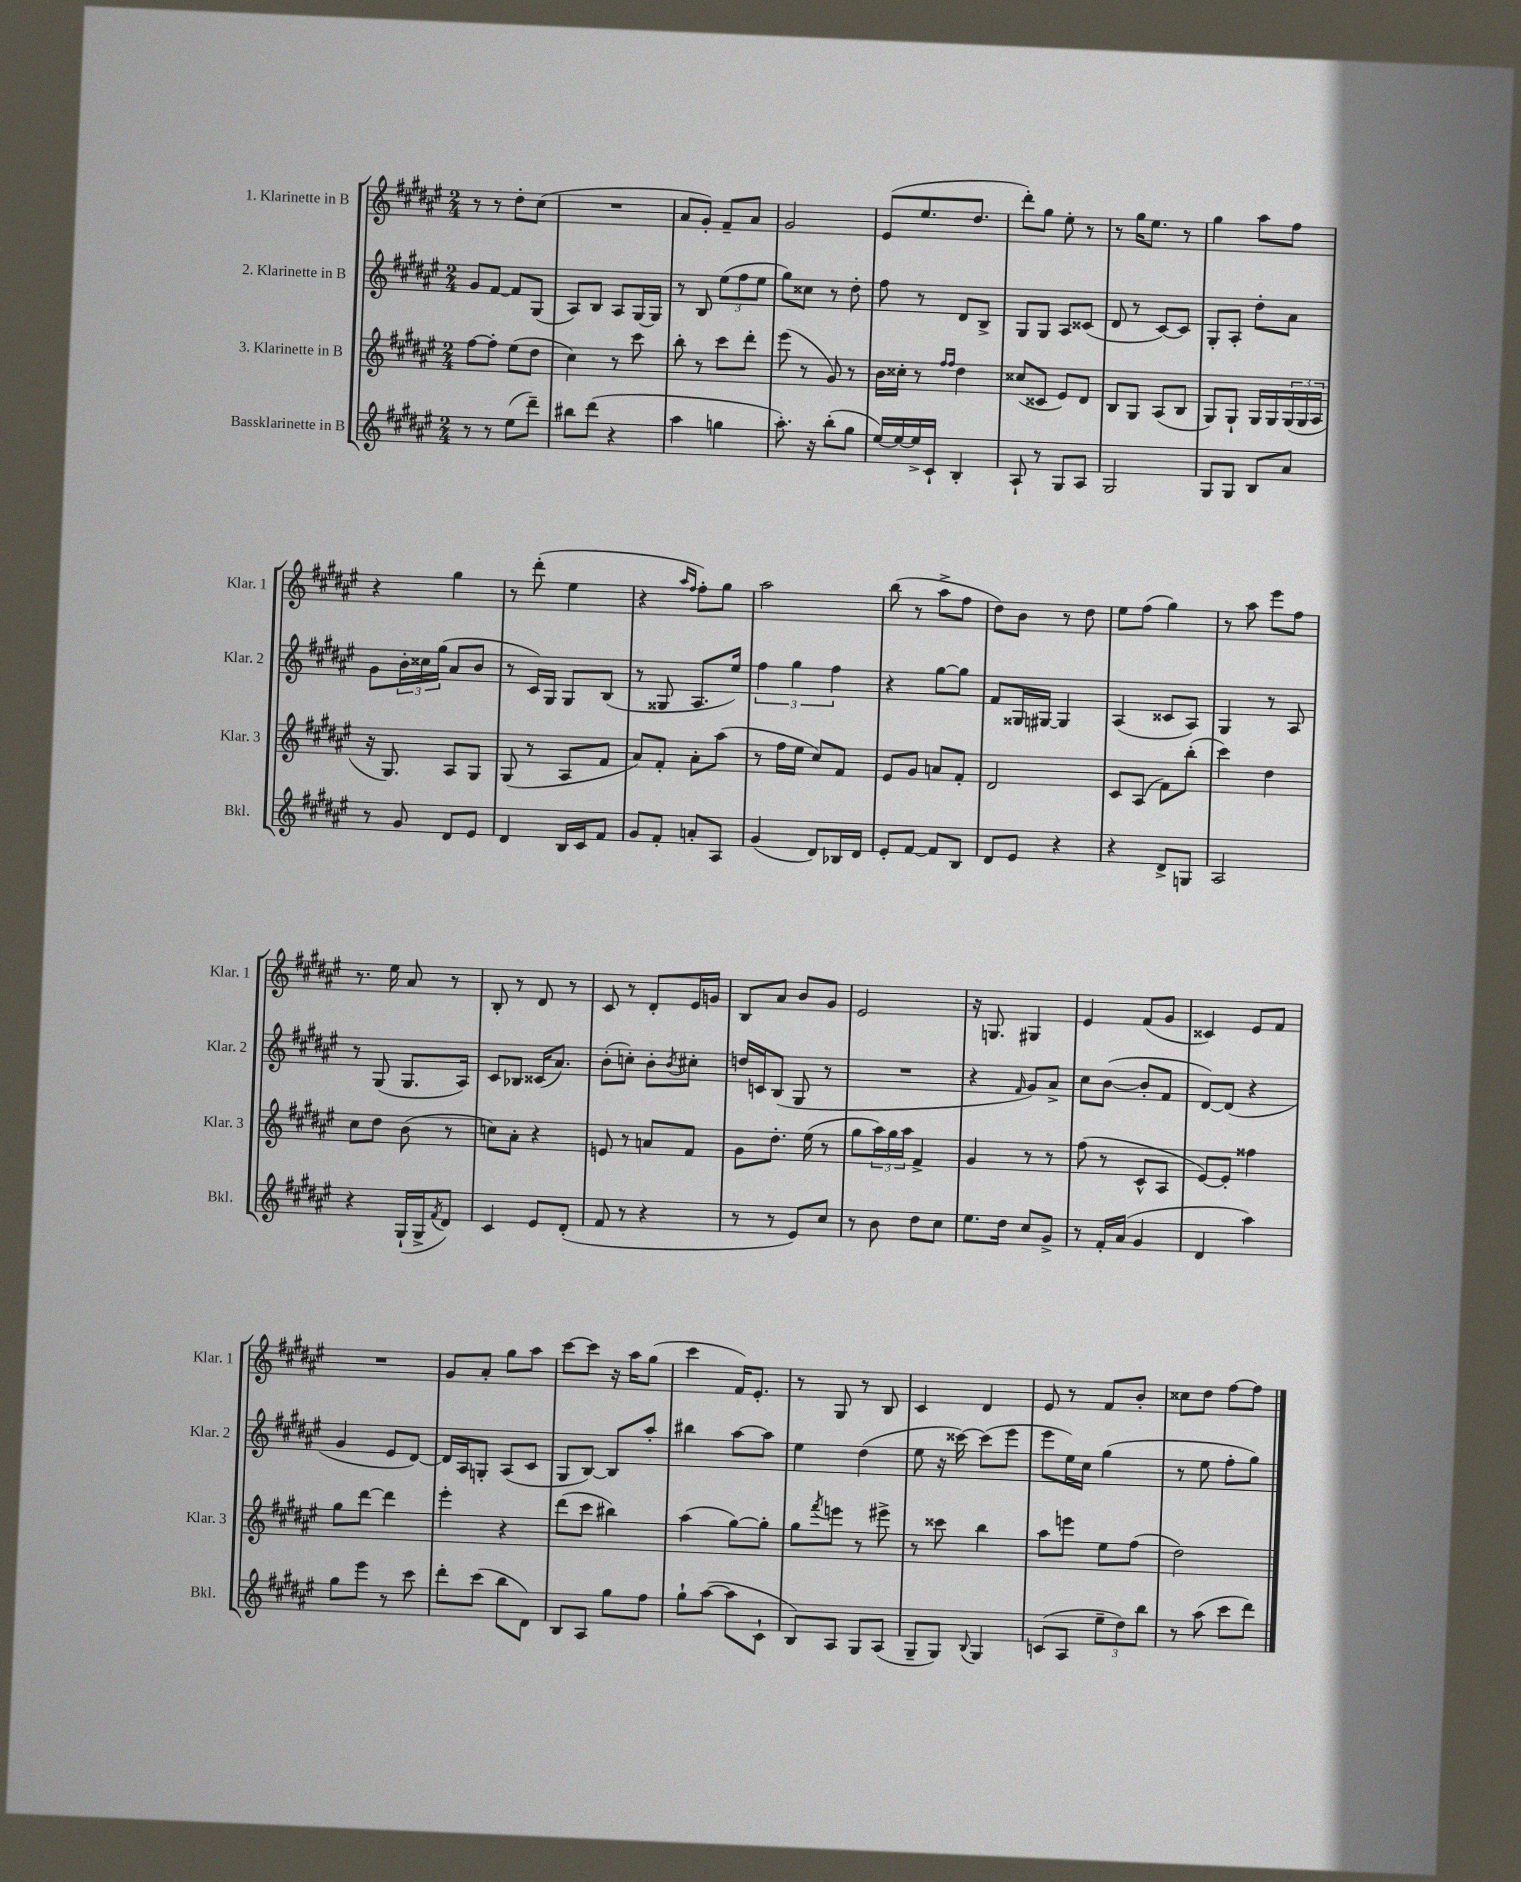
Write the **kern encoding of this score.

**kern	**kern	**kern	**kern
*staff4	*staff3	*staff2	*staff1
*clefG2	*clefG2	*clefG2	*clefG2
*k[f#c#g#d#a#e#]	*k[f#c#g#d#a#e#]	*k[f#c#g#d#a#e#]	*k[f#c#g#d#a#e#]
*M2/4	*M2/4	*M2/4	*M2/4
8r	[8ff#	8g#	8r
8r	8ff#']	[8f#	8r
(8ee#	(8ee#	8f#]	8dd#'
8ddd#~)	8dd#	(8G#	(8cc#
=	=	=	=
8bb#	4cc#)	8A#)	2r
(8ddd#	.	8B	.
4r	8r	8A#	.
.	8ccc#	[16G#	.
.	.	16G#]	.
=	=	=	=
4aa#	8bb'	8r	8a#
.	8r	8B	8g#')
4gg	8ccc#	(12ee#	8f#~
.	.	12ff#	.
.	8ddd#'	.	8a#
.	.	12ee#	.
=	=	=	=
8.aa#')	(8eee#	8gg#)	2g#
.	8r	8cc##	.
16r	.	.	.
(8bb'	8g#)	8r	.
8gg#	8r	8dd#'	.
=	=	=	=
[16ee#)	16b	8ff#	(8e#
16ee#_	16cc##'	.	.
16ee#^]	8r	8r	8.ee#
16c#`	.	.	.
.	16qqff#	.	.
.	16qqff#	.	.
4B'	4dd#	8d#	.
.	.	.	8.dd#
.	.	8B^	.
=	=	=	=
8A#`	(8cc##	8G#	8ddd#')
8r	8c##	8G#	8gg#
8G#	8e#)	8A#	8ee#'
8A#	8d#	(8c##	8r
=	=	=	=
2G#	8B	8d#	8r
.	8G#	8r	16gg#
.	.	.	8.ee#
.	(8A#	[8c#)	.
.	8B	8c#]	8r
=	=	=	=
8G#	8G#)	8G#'	4gg#
8G#	8G#`	8A#'	.
8B	16G#	8dd#'	8aa#
.	16G#	.	.
8a#	(24G#	8a#	8ff#
.	24G#	.	.
.	24A#	.	.
=	=	=	=
8r	16r	8g#	4r
.	8.G#)	.	.
8g#	.	24b'	.
.	.	24cc##	.
.	.	(24gg#	.
8d#	8A#	8a#	4gg#
8e#	8G#	8b	.
=	=	=	=
4d#	(8G#	8r	8r
.	8r	16c#)	(8ddd#'
.	.	16G#	.
16B	8A#	8G#	4ee#
16c#	.	.	.
8f#	8f#	(8B	.
=	=	=	=
8g#	8a#)	8r	4r
8f#'	8f#'	8G##	.
.	.	.	16qqaa#
.	.	.	16qqff#
8a'	8a#'	8.A#	8ff#')
8A#	(8aa#	.	8gg#
.	.	16ee#)	.
=	=	=	=
(4g#	8r	6ff#	2aa#
.	16ff#	.	.
.	.	6gg#	.
.	16ee#	.	.
8d#)	8cc#)	.	.
.	.	6ff#	.
16B-	8f#	.	.
16d#	.	.	.
=	=	=	=
8e#'	8e#	4r	(8bb
[8f#	8g#	.	8r
8f#]	8a	[8gg#	8aa#^
8B	8f#'	8gg#]	8ff#
=	=	=	=
8d#	2d#	8f#	8dd#)
8e#	.	16G##	8b
.	.	[16G#	.
4r	.	4G#]	8r
.	.	.	8dd#
=	=	=	=
4r	8c#	(4A#	8ee#
.	(8A#	.	(8ff#
8d#^	8f#)	8c##	4gg#)
8G	(8bb'	8A#)	.
=	=	=	=
2A#	4ccc#)	4G#	8r
.	.	.	8aa#
.	4dd#	8r	8eee#
.	.	8A#	8ff#
=	=	=	=
4r	8cc#	8r	8.r
.	8dd#	(8G#	.
.	.	.	16ee#
(16G#`	(8b	8.G#	8a#
16G#^	.	.	.
8qf#	.	.	.
8d#)	8r	.	8r
.	.	16A#)	.
=	=	=	=
4c#	8cc)	8c#	8B'
.	8a#'	8B-	8r
8e#	4r	(16c##	8d#
.	.	8.a#)	.
(8d#'	.	.	8r
=	=	=	=
8f#	8e	(8b'	8c#
8r	8r	8cc')	8r
4r	8a	8b'	8d#'
.	.	8qb	.
.	8f#	8cc#'	16e#
.	.	.	16g
=	=	=	=
8r	8g#	16dd	8B
.	.	16c	.
8r	8.dd#'	(8B	8a#
8e#)	.	8G#	8b
.	(16ee#	.	.
8cc#	8r	8r	8g#
=	=	=	=
8r	8gg#	2r	2e#
8b	24aa#)	.	.
.	24gg#	.	.
.	24aa#	.	.
8dd#	4f#^	.	.
8cc#	.	.	.
=	=	=	=
8.ee#	4g#	4r	16r
.	.	.	8.G
16dd#	.	.	.
.	.	16qqf#	.
8cc#	8r	8g#)	4G#
8g#^	8r	8a#^	.
=	=	=	=
8r	(8ff#	8cc#	4e#
16f#'	8r	([8b	.
(16a#	.	.	.
4g#	8c#^^	8b']	(8f#
.	8A#	8f#	8g#
=	=	=	=
4d#	[8e#)	[8d#)	4c##)
.	8e#']	(8d#]	.
4aa#)	4ff##	4r	8e#
.	.	.	8f#
=	=	=	=
8gg#	8gg#	4g#	2r
8eee#	[8ddd#	.	.
8r	4ddd#]	8e#	.
8ccc#	.	[8d#)	.
=	=	=	=
8ddd#'	4eee#'	16d#]	8g#
.	.	16A#	.
(8ccc#	.	8G'	8a#'
8bb	4r	(8A#	8gg#
8d#)	.	8c#	8aa#
=	=	=	=
8B	(8ddd#	8G#	[8ccc#
8A#	8ccc#	[8B)	8ccc#]
8gg#	4bb#)	8B]	16r
.	.	.	16aa#
8ff#	.	8aa#'	(8gg#
=	=	=	=
8gg#`	(4aa#	4bb#	4ccc#
([8aa#	.	.	.
8aa#]	[8gg#)	[8aa#	16f#)
.	.	.	8.e#'
8c#`	8gg#']	8aa#]	.
=	=	=	=
8B)	8gg#	4ee#	8r
.	8qfff#	.	.
8A#	8eee	.	8G#
8G#	8r	(4dd#	8r
(8A#	8eee#^	.	8B
=	=	=	=
8G#~	8r	8ee#	4c#
8G#)	8ccc##	16r	.
.	.	[16ccc##)	.
8qqB	.	.	.
4G#	4bb	(8ccc##]	4d#
.	.	8eee#	.
=	=	=	=
(8c	8aa#	8eee#	8e#
8A#	8eee	16ee#)	8r
.	.	16cc#	.
12ee#~	8ee#	(4gg#	8f#
12dd#)	.	.	.
.	(8ff#	.	8b'
12bb	.	.	.
=	=	=	=
8r	2dd#)	8r	8cc##
(8aa#	.	8ee#	8dd#
8ccc#	.	8ff#'	[8ff#
8ddd#)	.	8gg#)	8ff#]
==	==	==	==
*-	*-	*-	*-
